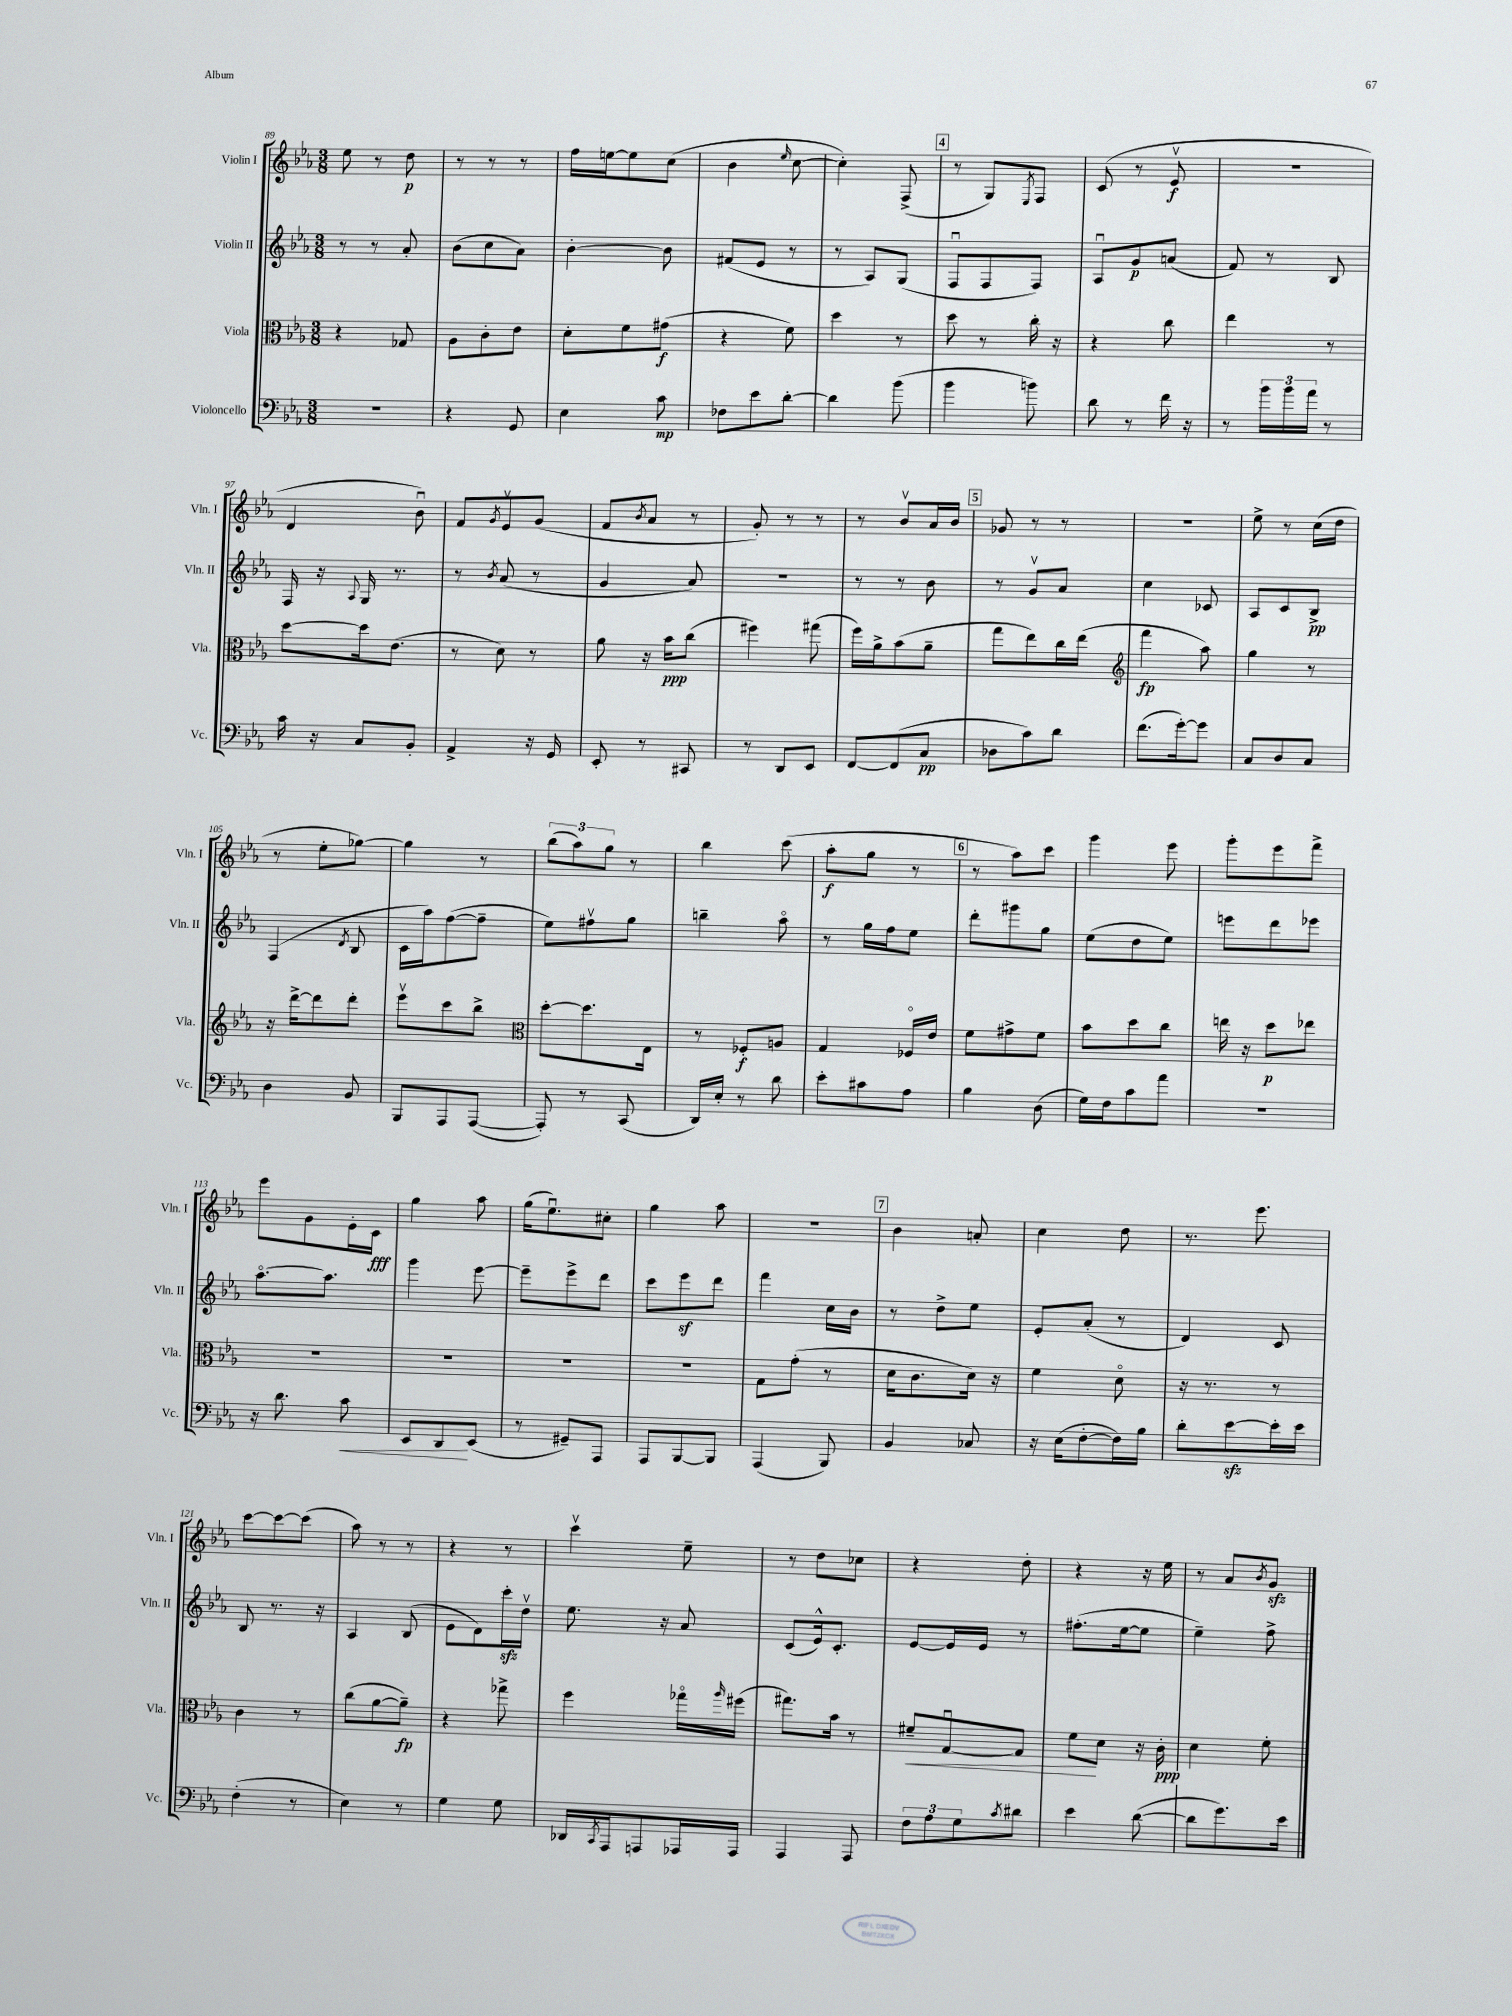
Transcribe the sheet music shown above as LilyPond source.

<<
\new StaffGroup <<
\new Staff = "s0" \with { instrumentName = "Violin I" shortInstrumentName = "Vln. I" } {
    \clef treble \key ees \major \numericTimeSignature \time 3/8
    ees''8 r8 d''8\p |
    r8 r8 r8 |
    f''16 e''16~ e''8 c''8( |
    bes'4 \grace { ees''16 } c''8~ |
    c''4-.) f8->( |
    \mark \markup { \box "4" } r8 g8) \acciaccatura { ees8 } f8 |
    c'8( r8 ees'8\upbow\f |
    R4. |
    d'4 bes'8\downbow) |
    f'8 \acciaccatura { g'8 } ees'8\upbow g'8( |
    f'8 \acciaccatura { bes'8 } aes'8 r8 |
    g'8-.) r8 r8 |
    r8 bes'8\upbow aes'16 bes'16 |
    \mark \markup { \box "5" } ges'8 r8 r8 |
    R4. |
    ees''8-> r8 c''16( d''16 |
    r8 ees''8-. ges''8~) |
    ges''4 r8 |
    \tuplet 3/2 { bes''8( aes''8) g''8 } r8 |
    bes''4 c'''8( |
    aes''8-.\f g''8 r8 |
    \mark \markup { \box "6" } r8 aes''8) c'''8 |
    g'''4 ees'''8 |
    g'''8-. ees'''8 f'''8-> |
    ees'''8 g'8 ees'16-. c'16\fff |
    g''4 aes''8 |
    g''16( ees''8.\downbow) cis''8-. |
    g''4 aes''8 |
    R4. |
    \mark \markup { \box "7" } bes'4 a'8-. |
    c''4 d''8 |
    r8. ees'''8. |
    c'''8~ c'''8~ c'''8( |
    aes''8) r8 r8 |
    r4 r8 |
    c'''4\upbow ees''8-- |
    r8 d''8 ces''8 |
    r4 d''8-. |
    r4 r16 ees''16 |
    r8 aes'8 \acciaccatura { bes'8 } g'8\sfz \bar "|." |
}
\new Staff = "s1" \with { instrumentName = "Violin II" shortInstrumentName = "Vln. II" } {
    \clef treble \key ees \major \numericTimeSignature \time 3/8
    r8 r8 aes'8-. |
    bes'8( c''8 aes'8) |
    bes'4~-. bes'8 |
    fis'8( ees'8 r8 |
    r8 aes8) g8( |
    \mark \markup { \box "4" } f8\downbow f8 f8) |
    aes8\downbow g'8\p a'8( |
    f'8) r8 bes8 |
    f16 r16 \appoggiatura { aes8 } g16 r8. |
    r8 \acciaccatura { bes'8 } aes'8( r8 |
    g'4 aes'8) |
    R4. |
    r8 r8 bes'8 |
    \mark \markup { \box "5" } r8 g'8\upbow aes'8 |
    c''4 ces'8 |
    aes8 c'8 bes8->\pp |
    f4( \acciaccatura { d'8 } bes8 |
    c'16 aes''16) f''8~( f''8-- |
    ees''8) fis''8\upbow g''8 |
    b''4-- aes''8\flageolet |
    r8 g''16 f''16 ees''8 |
    \mark \markup { \box "6" } d'''8-. gis'''8 g''8 |
    ees''8( d''8 ees''8) |
    e'''8 d'''8 ees'''8 |
    aes''8.~\flageolet aes''8. |
    g'''4 ees'''8~ |
    ees'''8-- ees'''8-> d'''8 |
    c'''8 ees'''8\sf d'''8 |
    f'''4 c''16 bes'16 |
    \mark \markup { \box "7" } r8 d''8-> ees''8 |
    ees'8-. aes'8-.( r8 |
    d'4) c'8 |
    bes8 r8. r16 |
    aes4 bes8( |
    ees'8 d'8) c'''16-.\sfz d''16\upbow |
    ees''8. r16 aes'8 |
    c'8( ees'16-^) c'8.-. |
    ees'8~ ees'16 ees'16 r8 |
    fis''8.-.( ees''16~ ees''8 |
    ees''4--) f''8-> \bar "|." |
}
\new Staff = "s2" \with { instrumentName = "Viola" shortInstrumentName = "Vla." } {
    \clef alto \key ees \major \numericTimeSignature \time 3/8
    r4 ges8 |
    aes8 c'8-. ees'8 |
    d'8-. f'8 gis'8\f( |
    r4 f'8) |
    d''4 r8 |
    \mark \markup { \box "4" } d''8 r8 c''16-. r16 |
    r4 c''8 |
    ees''4 r8 |
    d''8~ d''16 ees'8.( |
    r8 d'8) r8 |
    aes'8 r16 bes'16\ppp c''8( |
    fis''4) gis''8( |
    f''16) aes'16-> bes'8( aes'8-- |
    \mark \markup { \box "5" } g''8 ees''8) c''16 ees''16( |
    \clef treble f'''4\fp aes''8) |
    g''4 r8 |
    r16 d'''16~-> d'''8 d'''8-. |
    ees'''8\upbow c'''8 bes''8-> |
    \clef alto d''8~-. d''8. ees16 |
    r8 fes8-.\f a8 |
    g4 fes16\flageolet ees'16 |
    \mark \markup { \box "6" } f'8 gis'8-> f'8 |
    bes'8 d''8 c''8 |
    e''16 r16 d''8\p ees''8 |
    R4. |
    R4. |
    R4. |
    R4. |
    g8 g'8-.( r8 |
    \mark \markup { \box "7" } d'16 c'8. d'16) r16 |
    f'4 d'8\flageolet |
    r16 r8. r8 |
    c'4 r8 |
    c''8( aes'8~ aes'8--\fp) |
    r4 ges''8-> |
    f''4 ges''16\flageolet \grace { aes''16 } fis''16( |
    gis''8.) bes'16 r8 |
    fis'8--\< g8~\downbow g8 |
    f'8\! d'8 r16 c'16-.\ppp |
    d'4 f'8-. \bar "|." |
}
\new Staff = "s3" \with { instrumentName = "Violoncello" shortInstrumentName = "Vc." } {
    \clef bass \key ees \major \numericTimeSignature \time 3/8
    R4. |
    r4 g,8 |
    ees4 c'8\mp |
    fes8 ees'8 d'8~-. |
    d'4 bes'8( |
    \mark \markup { \box "4" } bes'4 b'8) |
    d'8 r8 f'16 r16 |
    r8 \tuplet 3/2 { bes'16 bes'16 aes'16 } r8 |
    c'16 r16 c8 bes,8-. |
    aes,4-> r16 g,16 |
    ees,8-. r8 cis,8 |
    r8 d,8 ees,8 |
    f,8~ f,8( c8\pp |
    \mark \markup { \box "5" } des8 c'8) d'8 |
    f'8.( g'16~-.) g'8 |
    c8 d8 c8 |
    d4 bes,8 |
    bes,,8 aes,,8 aes,,8~( |
    aes,,8-.) r8 c,8( |
    d,16) ees16-. r8 d'8 |
    ees'8-. cis'8 aes8 |
    \mark \markup { \box "6" } bes4 d8( |
    g16) f16 c'8 aes'8 |
    R4. |
    r16 d'8. c'8\< |
    ees,8 d,8\! ees,8( |
    r8 gis,8--) aes,,8 |
    aes,,8 bes,,8~ bes,,8 |
    aes,,4( bes,,8) |
    \mark \markup { \box "7" } bes,4 ces8 |
    r16 ees16( f8~-. f16) bes16 |
    d'8-. ees'8~\sfz ees'16-. ees'16 |
    f4-.( r8 |
    ees4) r8 |
    g4 g8 |
    des,16 \acciaccatura { c,8 } aes,,16 a,,8 aes,,16 aes,,16 |
    aes,,4 aes,,8 |
    \tuplet 3/2 { f8 aes8 g8 } \acciaccatura { c'8 } dis'8 |
    ees'4 d'8~( |
    d'8 g'8.) ees'16 \bar "|." |
}
>>
>>
\layout { \context { \Score currentBarNumber = #89 } }
